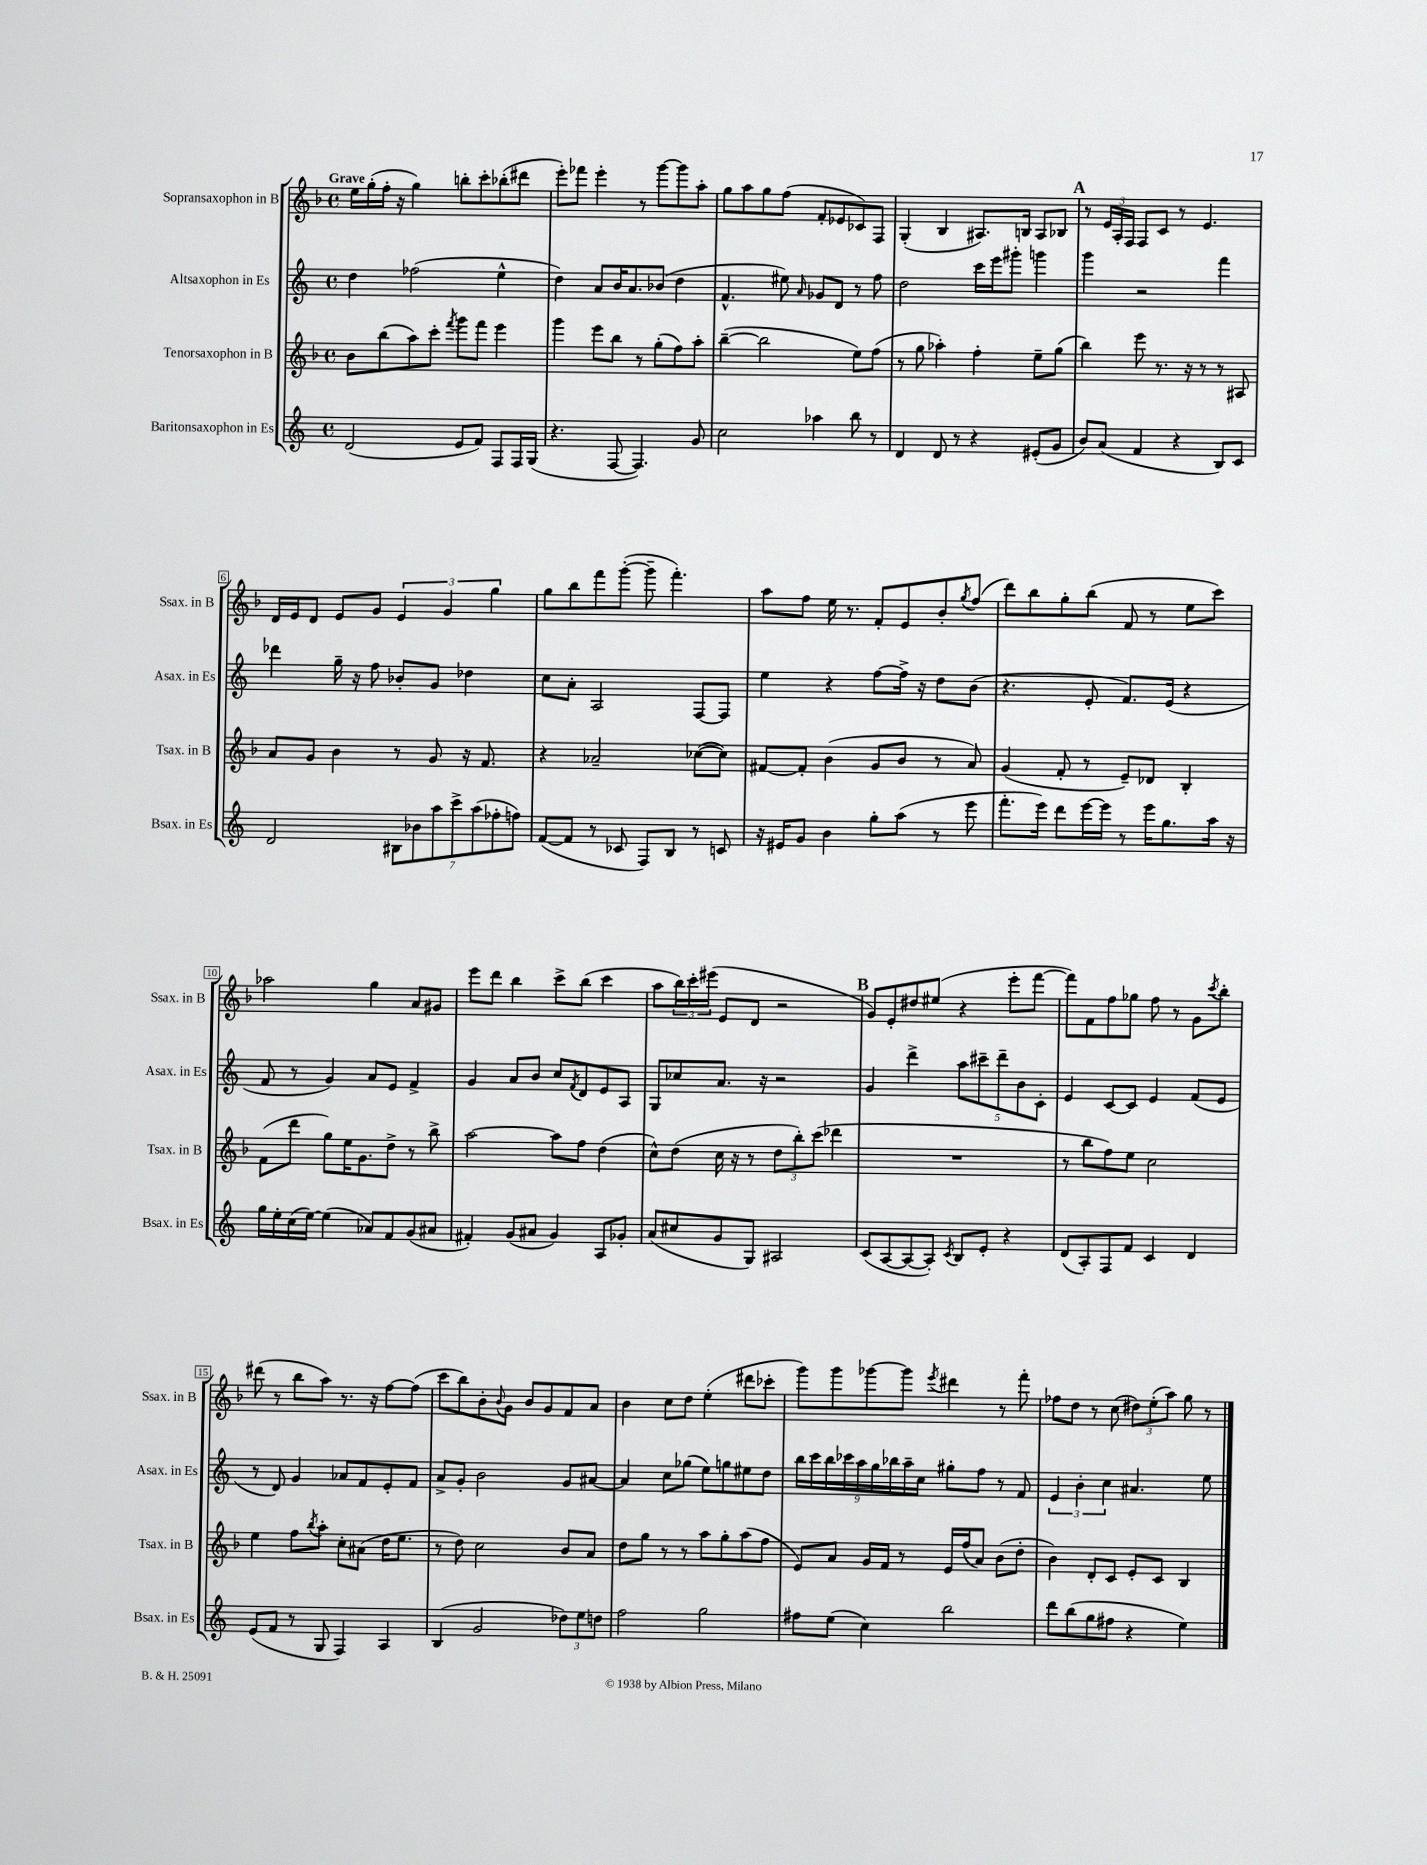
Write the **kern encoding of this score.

**kern	**kern	**kern	**kern
*staff4	*staff3	*staff2	*staff1
*clefG2	*clefG2	*clefG2	*clefG2
*k[]	*k[b-]	*k[]	*k[b-]
*M4/4	*M4/4	*M4/4	*M4/4
*met(c)	*met(c)	*met(c)	*met(c)
(2d	8b-	4dd	16ee
.	.	.	(16gg'
.	(8bb-	.	16ff'
.	.	.	16r
.	8aa)	(2ff-	4gg)
.	8ccc'	.	.
.	8qfff	.	.
8e	8ggg	.	8bb'
8f)	8fff	.	8ccc'
8F	4eee	4ee^^	(8bb-'
16F	.	.	8ddd#
(16G	.	.	.
=	=	=	=
4.r	4ggg	4dd)	8eee')
.	.	.	8fff-
.	8eee	8a	4eee'
[8F	8bb-	16b	.
.	.	8.a	.
4.F])	8r	.	8r
.	(8gg'	(8b-	[8ggg
.	8ff)	4dd	8ggg]
8g	8aa'	.	8aa'
=	=	=	=
2cc	([4bb-~	4.f^^	8gg
.	.	.	8aa
.	2bb-]	.	8gg
.	.	8ee#)	(8ff
.	.	16qqa	.
4aa-	.	8g-	8f'
.	.	8d	8e-
8bb	8ee)	8r	8c-)
8r	(8ff	8ff	8F
=	=	=	=
4d	8r	2dd	(4G'
.	8gg	.	.
8d	4aa-')	.	4B-
8r	.	.	.
4r	4ff'	16ccc	8.A#)
.	.	16eee	.
.	.	8ggg#'	.
.	.	.	16B
(8e#'	8ee~	4ggg	8A#
8g	(8gg	.	8B-
=	=	=	=
8b)	4bb-)	4ggg	8r
(8a	.	.	24e
.	.	.	24A'
.	.	.	24F
4f	8eee	2r	8F
.	8.r	.	8c
4r	.	.	8r
.	16r	.	.
.	8r	.	4.e
8B)	8r	4fff	.
8c	8A#	.	.
=	=	=	=
2d	8a	4ddd-	16d
.	.	.	16e
.	8g	.	8d
.	4b-	16gg~	8e
.	.	16r	.
.	.	8ff	8g
14B#	8r	8b-'	6e
14b-	.	.	.
.	8g	8g	.
14aa	.	.	.
.	.	.	6g
14ccc^	.	.	.
.	16r	4dd-	.
(14aa	.	.	.
.	8.f	.	.
.	.	.	6gg
14ff-'	.	.	.
14ff)	.	.	.
=	=	=	=
([8f	4r	8cc	8gg
8f]	.	8a'	8bb-
8r	2a-~	2A	8fff
8c-	.	.	([8ggg'
8F)	.	.	8ggg~]
8B	.	.	4.fff')
8r	([8cc-	[8F	.
8c	8cc-])	8F]	.
=	=	=	=
16r	[8f#	4ee	8aa
16e#	.	.	.
8g	8f#']	.	8ff
4b	(4b-	4r	16ee
.	.	.	8.r
8gg'	8g	[8ff	8f'
(8aa	8b-	16ff^]	8e
.	.	16r	.
8r	8r	8dd	8b-'
.	.	.	8qgg
8eee	8a)	(8b	(8ff
=	=	=	=
8.fff'	(4g	4.r	8ddd)
.	.	.	8bb-
16eee)	.	.	.
8ddd	8f'	.	8gg'
[16eee	8r	8e'	(8bb-
16eee]	.	.	.
8r	8e~)	8.f)	8f
16eee	8d-	.	8r
8.gg	.	(16e	.
.	4B-'	4r	8ee
16aa	.	.	8ccc)
16r	.	.	.
=	=	=	=
16gg	(8f	8f	2aa-
16ee'	.	.	.
(16cc	8ddd	8r	.
[16ee)	.	.	.
(4ee]	8gg)	4g)	.
.	16ee	.	.
.	8.g	.	.
8a-)	.	8a	4gg
8f	8dd^	8e	.
(8g	8r	4f^	8a
8a#	8bb-^	.	8g#
=	=	=	=
4f#')	[2aa	4g	8eee
.	.	.	8ddd
(8g	.	8a	4bb-
8a#	.	8b	.
4g)	8aa]	8cc	8ccc^
.	.	8qf	.
.	8ff	8d	(8bb-
8A	(4dd	8e	4ccc
8g-'	.	8A	.
=	=	=	=
(8a	8cc^^)	8G	8aa
8cc#	(8dd	8cc-	24bb-)
.	.	.	24ccc'
.	.	.	(24eee#
8g	16cc	8.a	8e
.	16r	.	.
8G)	8r	.	8d
.	.	16r	.
2A#	12dd	2r	2r
.	12bb-')	.	.
.	(12ccc	.	.
.	4ddd-	.	.
=	=	=	=
(8c	1r	4g	8g)
[8A	.	.	8e'
8A_	.	4ddd^	8dd#
8A'])	.	.	(8ee#
8qc	.	.	.
8B	.	10aa	4r
.	.	10ccc#~	.
8e'	.	.	.
.	.	10ddd~	.
4r	.	.	8eee'
.	.	10b	.
.	.	.	[8fff
.	.	10c'	.
=	=	=	=
(8d	8r	4e	8fff])
8A')	8bb-	.	8f
8F	8ff)	[8c	8ff
8f	8ee	8c]	8gg-
4c	2cc	4e	8ff
.	.	.	8r
4d	.	(8f	8g
.	.	.	8qccc
.	.	8e	8bb-'
=	=	=	=
(8e	4ee	8r	(8ddd#
8f	.	8d)	8r
8r	8ff	4g	8bb-
.	8qbb-	.	.
8G	8aa'	.	8aa)
4F)	8cc'	8a-	8.r
.	(8a#	8f	.
.	.	.	16r
4A	16dd	8e'	[8ff
.	8.ee	.	.
.	.	8f	(8ff]
=	=	=	=
(4B	8r	8a^	8ccc
.	8dd)	8g'	8bb-)
2g	2cc	2b	8b-'
.	.	.	8qqb-
.	.	.	8g
.	.	.	8b-
.	.	.	8g
12dd-)	8b-	8g	8f
12ee	.	.	.
.	8a	[8a#	8a
12dd	.	.	.
=	=	=	=
2ff	8dd	4a#]	4b-
.	8gg	.	.
.	8r	8cc	8cc
.	8r	(8gg-	8dd
2gg	8aa	8ee)	(4ee'
.	8gg'	8gg	.
.	(8aa	8ee#	8ddd#
.	8ff	8dd	8ccc-'
=	=	=	=
8ff#	8e)	18bb	8ggg)
.	.	18ccc	.
.	.	18bb	.
(8ee	8a	.	8ggg
.	.	18ccc-	.
.	.	18aa	.
4cc)	16g	.	[8ggg-
.	.	18gg	.
.	16f	.	.
.	.	18bb-	.
.	8r	.	8ggg-]
.	.	18aa~	.
.	.	18cc	.
.	.	.	8qeee
2bb	16e	8gg#'	4ddd#
.	(16ff	.	.
.	8a)	8ff	.
.	(8b-	8r	8r
.	8dd'	8f	8fff'
=	=	=	=
8ddd	4b-)	6e	8ff-
(8bb	.	.	8dd
.	.	6b'	.
8gg	8d'	.	8r
.	.	6cc	.
8ff#	8c	.	(8cc
4r	8e'	4.a#	12dd#)
.	.	.	(12ee'
.	8c	.	.
.	.	.	12aa)
4ee)	4B-	.	8gg
.	.	8ee	8r
==	==	==	==
*-	*-	*-	*-
